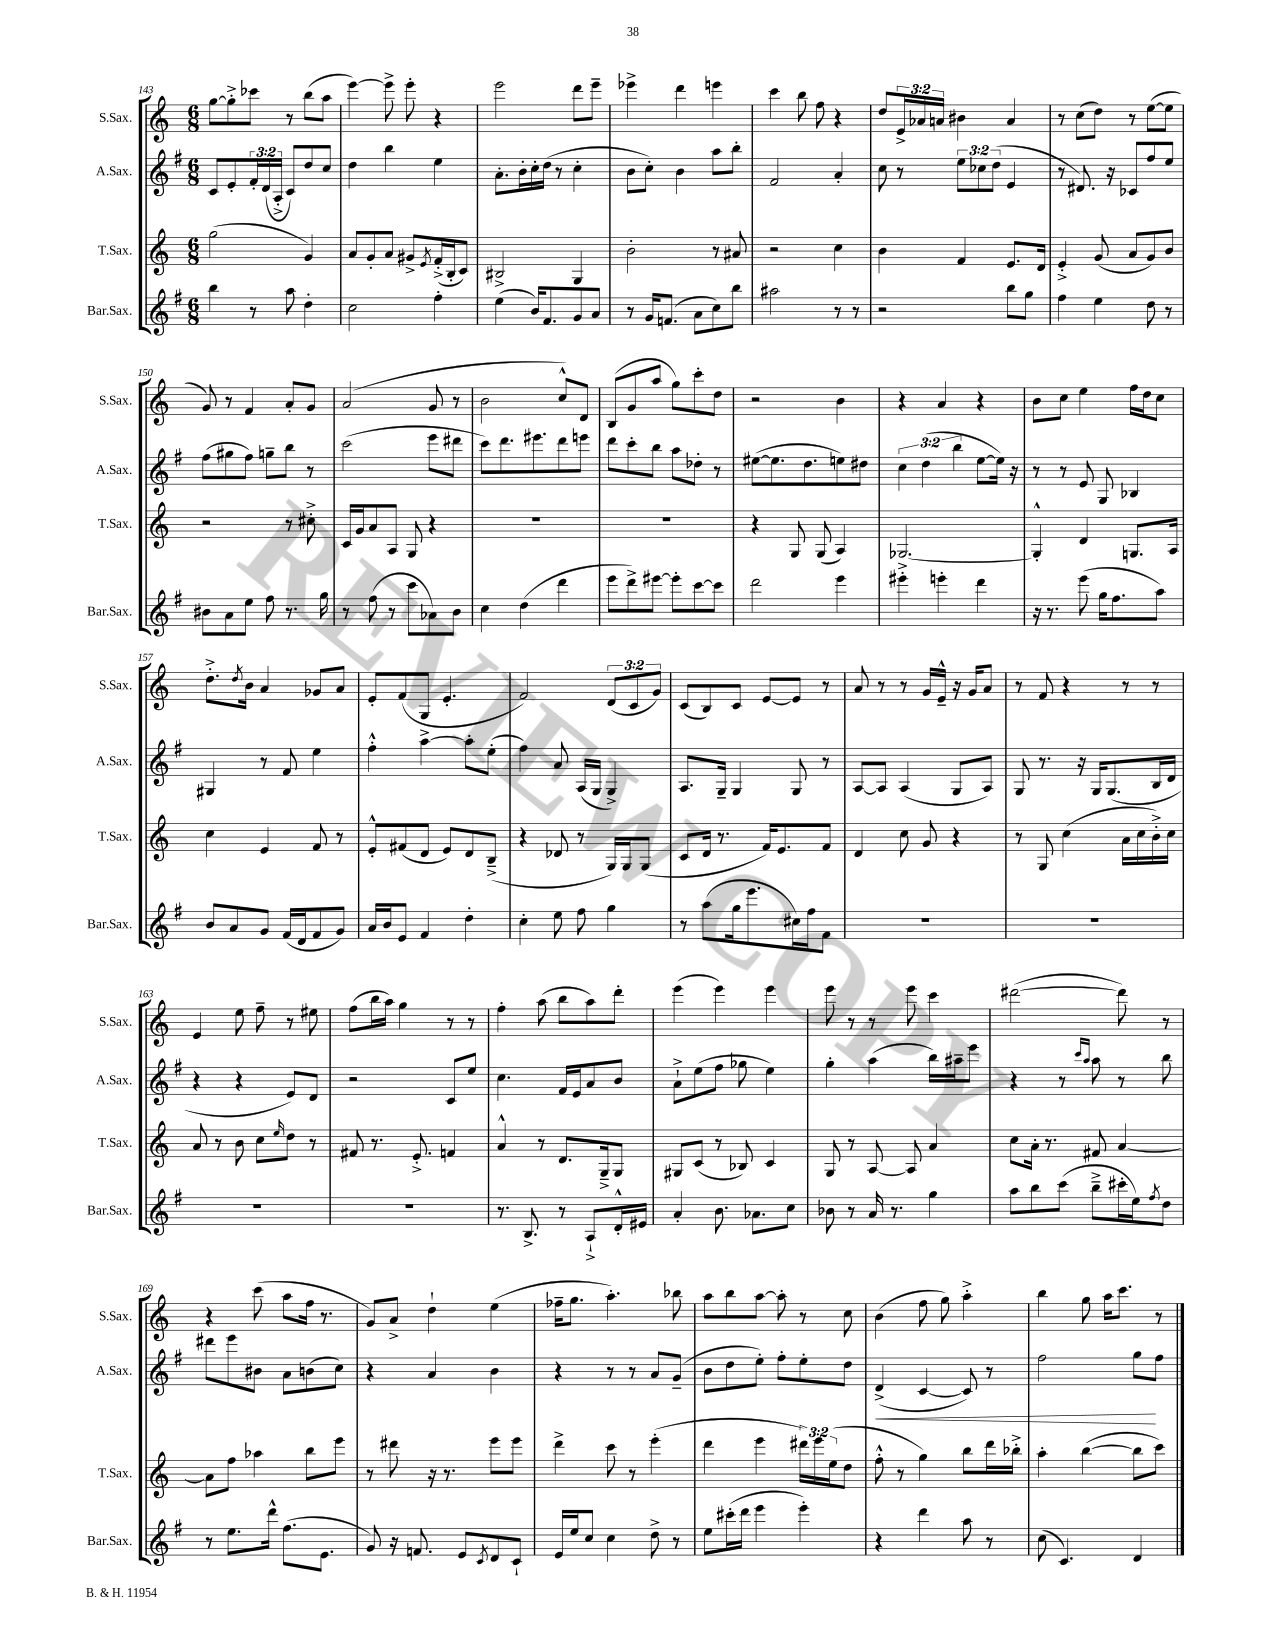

**kern	**kern	**kern	**dynam	**kern
*part4	*part3	*part2	*part2	*part1
*staff4	*staff3	*staff2	*staff2	*staff1
*I"Bar.Sax.	*I"T.Sax.	*I"A.Sax.	*	*I"S.Sax.
*I'Bar.Sax.	*I'T.Sax.	*I'A.Sax.	*	*I'S.Sax.
*clefG2	*clefG2	*clefG2	*	*clefG2
*k[f#]	*k[]	*k[f#]	*	*k[]
*M6/8	*M6/8	*M6/8	*	*M6/8
=143	=143	=143	=143	=143
4bb\	(2gg\	8c/L	.	[8gg\L
.	.	8e'/	.	8gg'^\]
8r	.	24f#'/L	.	8ccc-X\J
.	.	(24d/	.	.
.	.	24A'^/JJ	.	.
8aa\	.	8c/L)	.	8r
4dd'\	4g/)	8dd/	.	(8bb\L
.	.	8cc/J	.	8aa\J
=144	=144	=144	=144	=144
2cc\	8a/L	4dd\	.	[4eee\)
.	8g'/	.	.	.
.	8a/J	4bb\	.	8eee^\]
.	8g#X^/L	.	.	8eee'\
.	8qe/	.	.	.
4ff#'\	(16f'^/L	4ee\	.	4r
.	16B'/J	.	.	.
.	8c/J)	.	.	.
=145	=145	=145	=145	=145
(4ee\	2B#X^/	8.a'\L	.	2eee\
.	.	16b'\L	.	.
16b/KL)	.	16cc'\	.	.
8.f#/	.	(16dd\JJ	.	.
.	.	8r	.	.
8g/	4G/	4cc'\	.	8ddd\L
8a/J	.	.	.	8eee~\J
=146	=146	=146	=146	=146
8r	2b'\	8b\L	.	4eee-X^\
16g/KL	.	8cc'\J)	.	.
(8.fn/J	.	.	.	.
.	.	4b\	.	4ddd\
8a\L	.	.	.	.
8cc\)	8r	8aa\L	.	4eeen\
8bb\J	8a#X/	8bb'\J	.	.
=147	=147	=147	=147	=147
2aa#X\	2r	2f#/	.	4ccc\
.	.	.	.	8bb\
.	.	.	.	8ff\
8r	4cc\	4a'/	.	4r
8r	.	.	.	.
=148	=148	=148	=148	=148
2r	4b\	8cc\	.	8dd/L
.	.	8r	.	24e^/L
.	.	.	.	24a-X/
.	.	.	.	24an/JJ
.	4f/	12ee\L	.	4b#X\
.	.	12cc-X\	.	.
.	.	(12dd\J	.	.
8bb\L	8.e/L	4e/	.	4a/
8gg\J	.	.	.	.
.	16d/Jk	.	.	.
=149	=149	=149	=149	=149
4ff#\	4e'^/	8r	.	8r
.	.	8.d#X/)	.	(8cc\L
4ee\	(8g/	.	.	8dd\J)
.	.	16r	.	.
.	8a/L	8c-X/L	.	8r
8dd\	8g/)	8ff#/	.	([8ee\L
8r	8b/J	8ee/J	.	8ee\J]
!!LO:LB:g=z
=150	=150	=150	=150	=150
8b#X\L	2r	(8ff#\L	.	8g/)
8a\	.	8gg#X\	.	8r
8ee\J	.	8ff#\J)	.	4f/
8ff#\	.	8ggn~\L	.	.
8.r	8r	8bb\J	.	8a'/L
.	8cc#X'^\	8r	.	8g/J
16gg\	.	.	.	.
=151	=151	=151	=151	=151
8r	16c/LL	(2ccc\	.	(2a/
.	16g/J	.	.	.
(8ff#\	8a/	.	.	.
8r	8A/J	.	.	.
8ccc\L	8G/	.	.	.
8a-X\)	4r	8eee\L	.	8g/
8b\J	.	8ddd#X\J	.	8r
=152	=152	=152	=152	=152
4cc\	2.r	8ccc\L)	.	2b\
.	.	8.ddd\	.	.
(4dd\	.	.	.	.
.	.	8.eee#X\	.	.
4ddd\	.	8ddd\	.	8cc^^/L)
.	.	8eeen\J	.	8d/J
=153	=153	=153	=153	=153
8eee\L	2.r	8ddd\L	.	(8B/L
8ddd^\)	.	8ccc'\	.	8g/
[8eee#X\J	.	8bb\J	.	8aa/J
8eee#'\L]	.	8aa\L	.	8gg\L)
[8ccc\	.	8dd-X'\J	.	8ccc'\
8ccc\J]	.	8r	.	8dd\J
=154	=154	=154	=154	=154
2ddd\	4r	([8ee#X\L	.	2r
.	.	8.ee#\]	.	.
.	8G/	.	.	.
.	.	8.dd\	.	.
.	(8G/	.	.	.
4eee\	4A/)	8een\)	.	4b\
.	.	8dd#X\J	.	.
=155	=155	=155	=155	=155
4eee#X'^\	[2.G-X/	6cc\	.	4r
.	.	(6dd\	.	.
4eeen'\	.	.	.	4a/
.	.	6bb\	.	.
4ddd\	.	[8ee\L	.	4r
.	.	16ee\Jk])	.	.
.	.	16r	.	.
=156	=156	=156	=156	=156
16r	4G-'^^/]	8r	.	8b\L
8.r	.	.	.	.
.	.	8r	.	8cc\J
(8eee\	4d/	8e/	.	4ee\
16gg\KL	.	8G/	.	.
8.ff#\	.	.	.	.
.	8.Gn/L	4B-X/	.	16ff\LL
.	.	.	.	16dd\J
8aa\J)	.	.	.	8cc\J
.	16A/Jk	.	.	.
!!LO:LB:g=z
=157	=157	=157	=157	=157
8b/L	4cc\	4G#X/	.	8.dd'^\L
8a/	.	.	.	.
.	.	.	.	8qdd/
.	.	.	.	16b\Jk
8g/J	4e/	8r	.	4a/
(16f#/LL	.	8f#/	.	.
16d/J	.	.	.	.
8f#/	8f/	4ee\	.	8g-X/L
8g/J)	8r	.	.	8a/J
=158	=158	=158	=158	=158
16a/LL	8e'^^/L	4ff#'^^\	.	8e'/L
16b/J	.	.	.	.
8e/J	(8f#X/	.	.	(8f/
4f#/	8d/J	[4aa^\	.	8G/J
.	8e/L)	.	.	4.e'/
4dd'\	8d/	8aa'\L]	.	.
.	(8B~^/J	(8ee'\J	.	.
=159	=159	=159	=159	=159
4cc'\	4r	4ff#\)	.	2f/)
8ee\	8d-X/	8a/	.	.
8ff#\	8r	(16A/LL	.	.
.	.	16G/JJ	.	.
4gg\	16G/LL)	4G^/)	.	(12d/L
.	16G/J	.	.	.
.	.	.	.	12c/
.	(8G/J	.	.	.
.	.	.	.	12g/J)
=160	=160	=160	=160	=160
8r	8c/L	8.A/L	.	(8c/L
(8aa\L	16d/Jk	.	.	8B/)
.	8.r	16G~/Jk	.	.
16gg\k	.	4G/	.	8c/J
8.eee\	.	.	.	.
.	16f/KL)	.	.	[8e/L
.	8.e/	.	.	.
16cc#X\L)	.	8G/	.	8e/J]
16ff#\J	.	.	.	.
8f#\J	8f/J	8r	.	8r
=161	=161	=161	=161	=161
2.r	4d/	[8A/L	.	8a/
.	.	8A/J]	.	8r
.	8cc\	(4A/	.	8r
.	8g/	.	.	16g/LL
.	.	.	.	16e~^^/JJ
.	4r	8G/L	.	16r
.	.	.	.	16g/KL
.	.	8A/J)	.	8a/J
=162	=162	=162	=162	=162
2.r	8r	8G/	.	8r
.	8G/	8.r	.	8f/
.	(4cc\	.	.	4r
.	.	16r	.	.
.	.	16G/KL	.	.
.	.	(8.G/	.	.
.	16a\LL	.	.	8r
.	16cc\	.	.	.
.	16b'^\)	16B/L	.	8r
.	16cc\JJ	16d/JJ	.	.
!!LO:LB:g=z
=163	=163	=163	=163	=163
2.r	8a/	4r	.	4e/
.	8r	.	.	.
.	8b\	4r	.	8ee\
.	8cc\L	.	.	8ff~\
.	16qqee/	.	.	.
.	8dd\J	8e/L)	.	8r
.	8r	8d/J	.	8ee#X\
=164	=164	=164	=164	=164
2.r	8f#X/	2r	.	(8ff\L
.	8.r	.	.	16bb\L
.	.	.	.	16aa\JJ)
.	.	.	.	4gg\
.	8.e'^/	.	.	.
.	4fn/	8c/L	.	8r
.	.	8ee/J	.	8r
=165	=165	=165	=165	=165
8.r	4a^^/	4.cc\	.	4ff'\
8.B^/	.	.	.	.
.	8r	.	.	(8aa\
8r	8.d/L	16f#/LL	.	8bb\L
.	.	16e/J	.	.
8A`^/L	.	8a/	.	8aa\)
.	16G~^/k	.	.	.
16d'^^/L	8G/J	8b/J	.	8ddd'\J
16e#X/JJ	.	.	.	.
=166	=166	=166	=166	=166
4a'/	8G#X/L	8a`^\L	.	(4eee\
.	(8c/J	(8ee\	.	.
8.b\	8r	8ff#\J	.	4eee\)
.	8B-X/)	8gg-X\	.	.
8.a-X\L	.	.	.	.
.	4c/	4ee\)	.	4eee\
8cc\J	.	.	.	.
=167	=167	=167	=167	=167
8b-X\	8G/	4gg'\	.	8eee\
8r	8r	.	.	8r
16a/	[8A/	(4aa\	.	8r
8.r	.	.	.	.
.	8A/]	.	.	8eee\
4gg\	4a/	16bb\LL)	.	4ccc\
.	.	16aa#X~\J	.	.
.	.	8eee\J	.	.
=168	=168	=168	=168	=168
8aa\L	8cc\L	4r	.	([2ddd#X\
8bb\	16a'\Jk	.	.	.
.	8.r	.	.	.
(8ccc\J	.	8r	.	.
.	.	16qqccc/LL	.	.
.	.	16qqaa/JJ	.	.
8bb~^\L	8f#X/	8aa\	.	.
16ccc#X'\L	[4a/	8r	.	8ddd#\])
16ee\J)	.	.	.	.
8qff#/	.	.	.	.
8dd\J	.	8bb\	.	8r
!!LO:LB:g=z
=169	=169	=169	=169	=169
8r	8a\L]	8ddd#X\L	.	4r
8.ee\L	8ff\J	8eee\	.	.
.	4aa-X\	8b#X\J	.	(8ccc\
16ddd^^\Jk	.	.	.	.
(8.ff#\L	.	8a\L	.	8aa\L
.	8bb\L	(8bn\	.	16ff\Jk
8.e\J	.	.	.	8.r
.	8eee\J	8cc\J)	.	.
=170	=170	=170	=170	=170
8g/)	8r	4r	.	8g/L)
16r	8ddd#X\	.	.	8a^/J
8.fn/	.	.	.	.
.	16r	4a/	.	4dd`\
.	8.r	.	.	.
8e/L	.	.	.	.
8qc/	.	.	.	.
8d/	8eee\L	4b\	.	(4ee\
8c`/J	8eee\J	.	.	.
=171	=171	=171	=171	=171
16e/LL	4ddd^\	4r	.	16ff-X~\KL
16ee/J	.	.	.	8.gg\J
8cc/J	.	.	.	.
4cc\	8ccc\	8r	.	4.aa'\)
.	8r	8r	.	.
8dd^\	(4eee'\	8a/L	.	.
8r	.	(8g~/J	.	8bb-X\
=172	=172	=172	=172	=172
8ee\L	4ddd\	8b\L	.	8aa\L
(16ccc#X'\L	.	8dd\	.	8bb\
16ddd\JJ	.	.	.	.
4eee\	4eee\	8ee'\J)	.	[8aa\J
.	.	8ff#'\L	.	8aa'\]
4eee'\)	24ddd#X\LL)	8ee'\	.	8r
.	24eee\	.	.	.
.	(24ee\J	.	.	.
.	8dd\J	8dd\J	.	8cc\
=173	=173	=173	=173	=173
!	!	!	!LO:HP:b	!
4r	8ff'^^\	(4d^/	<	(4b\
.	8r	.	.	.
4ddd\	4gg\)	[4c/	.	8ff\
.	.	.	.	8gg\)
8aa\	8bb\L	8c/])	.	4aa'^\
8r	16ddd\L	8r	.	.
.	16bb-X'^\JJ	.	.	.
=174	=174	=174	=174	=174
(8cc\	4aa'\	2ff#\	.	4bb\
4.c/)	.	.	.	.
.	([4bb\	.	.	8gg\
.	.	.	.	16aa\KL
.	.	.	.	8.ccc\J
4d/	8bb\L]	8gg\L	.	.
.	8ccc\J)	8ff#\J	[	8r
==	==	==	==	==
*-	*-	*-	*-	*-
